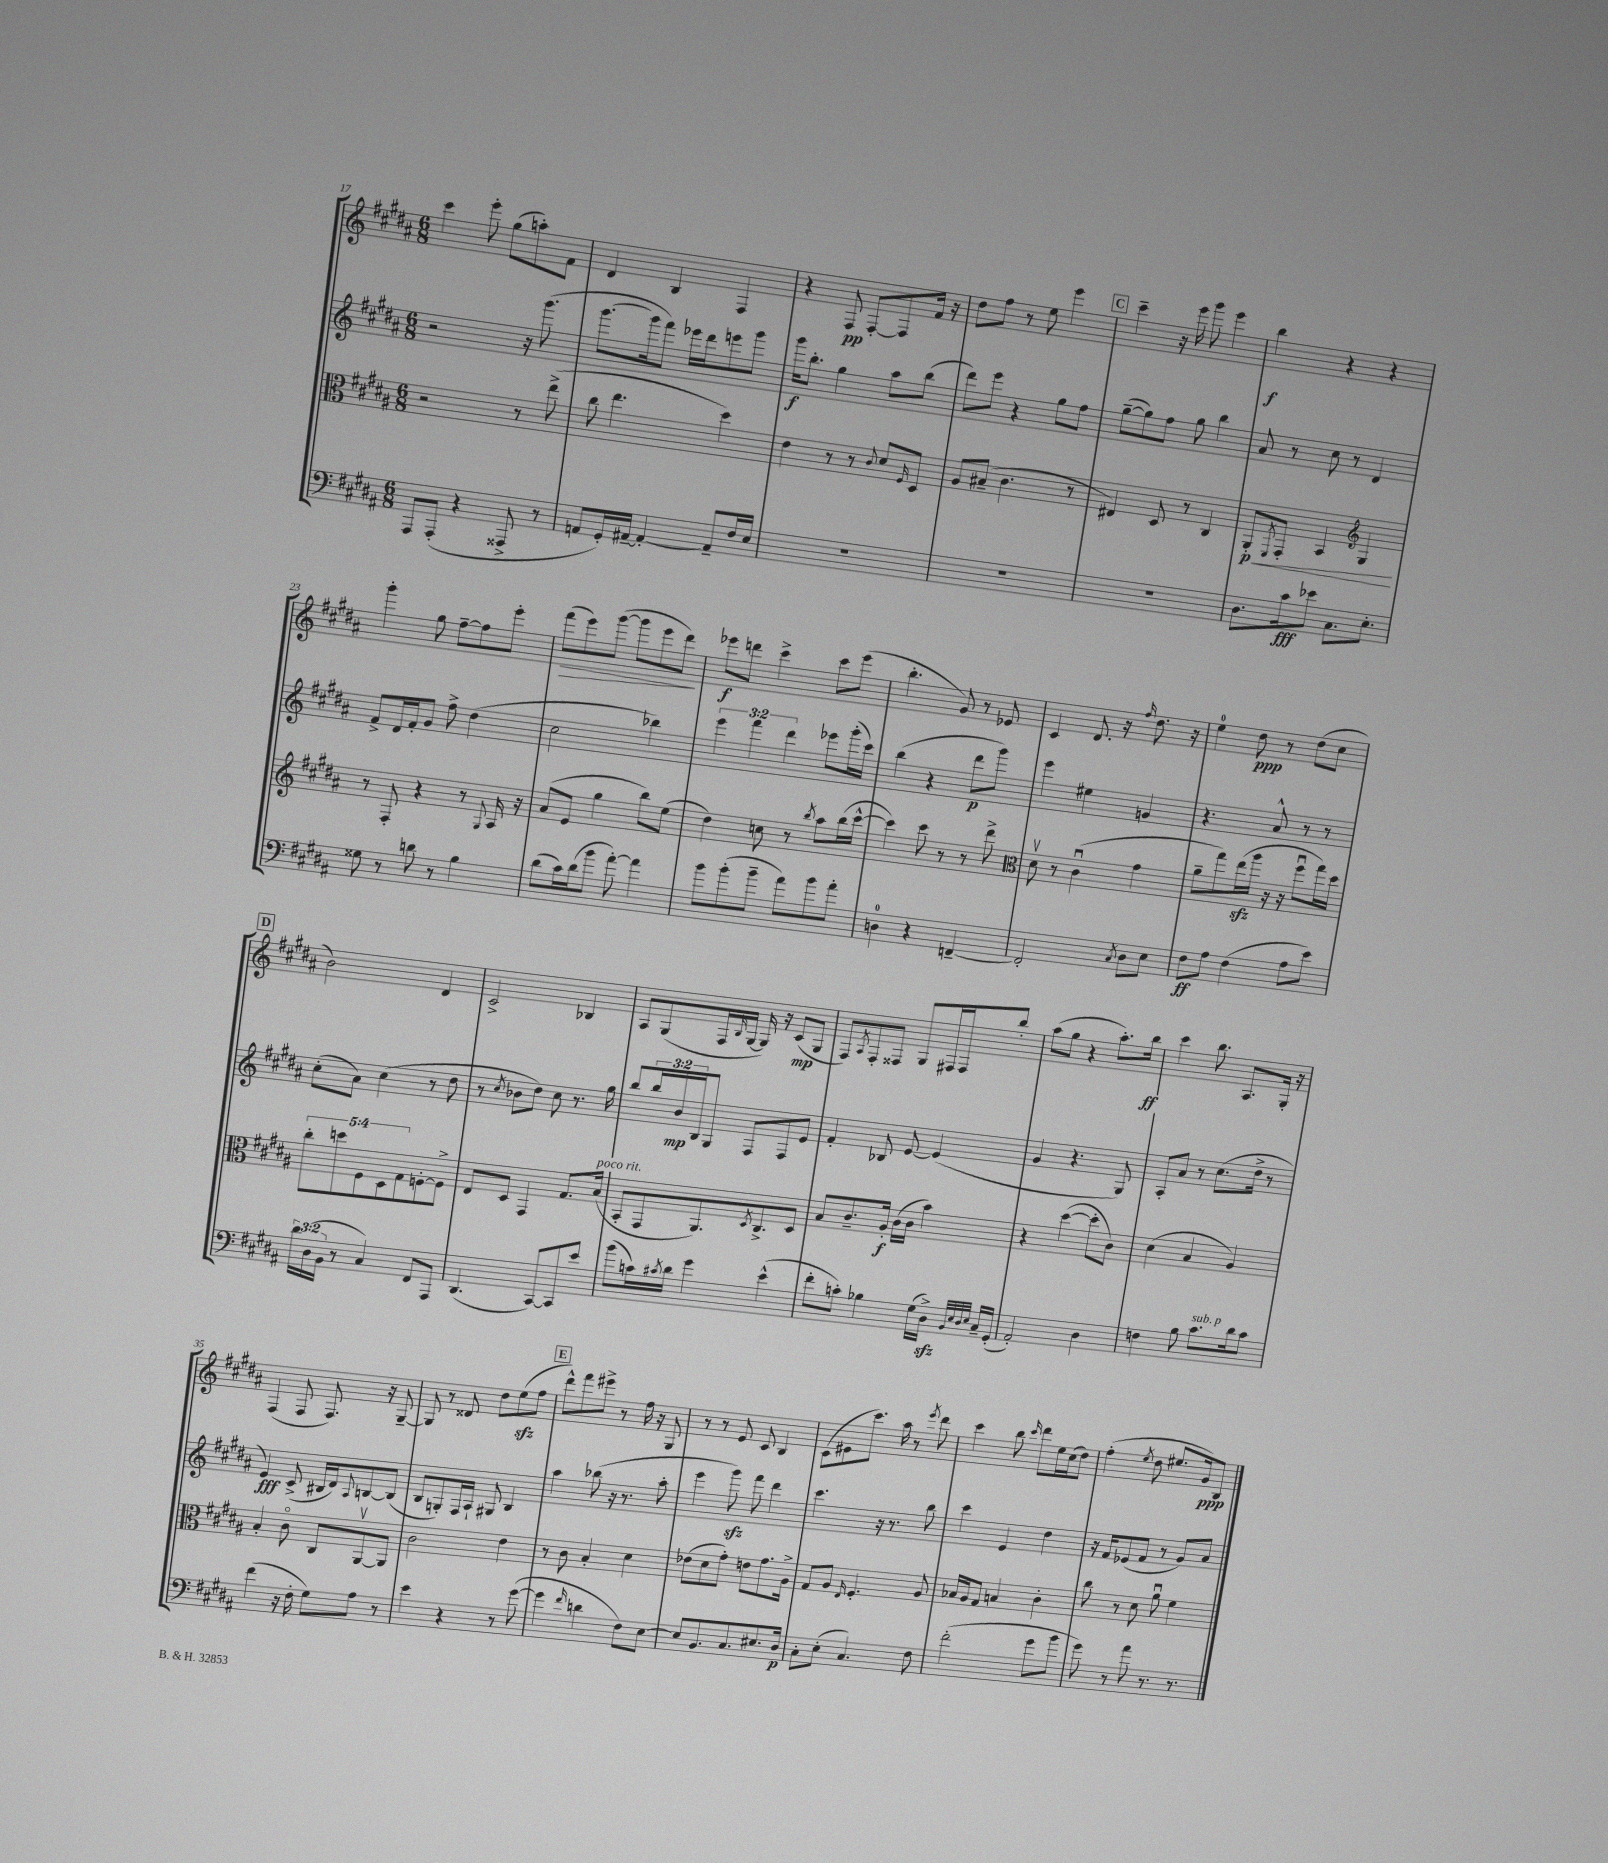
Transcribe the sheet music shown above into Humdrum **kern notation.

**kern	**kern	**kern	**kern
*staff4	*staff3	*staff2	*staff1
*clefF4	*clefC3	*clefG2	*clefG2
*k[f#c#g#d#a#]	*k[f#c#g#d#a#]	*k[f#c#g#d#a#]	*k[f#c#g#d#a#]
*M6/8	*M6/8	*M6/8	*M6/8
8AAA#	2r	2r	4ccc#
(8AAA#'	.	.	.
4r	.	.	8eee'
.	.	.	(8gg#
8AAA##^	8r	16r	8aa')
.	.	(8.ggg#	.
8r	(8ee^	.	8f#
=	=	=	=
8AA	8cc#	[8.ggg#	4d#
16GG#')	4.ee	.	.
[16AA#~	.	16ggg#]	.
4AA#'_	.	8fff#)	4B
.	.	16eee-	.
.	.	16ddd#	.
8AA#~]	4dd#)	8eee	4F#
16F#	.	8ggg#	.
16E	.	.	.
=	=	=	=
2.r	4e	16ggg#	4r
.	.	8.bb'	.
.	8r	4gg#	8F#
.	8r	.	[8F#'
.	8qqc#	.	.
.	8d#	8aa#	8F#]
.	16qqF#	.	.
.	8D#	(8bb	16f#
.	.	.	16r
=	=	=	=
2.r	8A#	8ddd#)	8dd#
.	(8B#~	8eee	8ff#
.	4.c#	4r	8r
.	.	.	8ee
.	.	8gg#	4eee
.	8r	8ff#	.
=	=	=	=
2.r	4E#)	([8gg#~	4ccc#~
.	.	8gg#])	.
.	8D#	8ff#	16r
.	.	.	16eee
.	8r	8gg#	8ggg#
.	4C#	4bb	4eee
=	=	=	=
8.D#	8AA#'	8a#	4bb
.	8qFF#	.	.
.	8GG#'	8r	.
16c#	.	.	.
8e-	4BB	8cc#	4r
8.C#	.	8r	.
*	*clefG2	*	*
.	4G#	4d#	4r
8.E'	.	.	.
=	=	=	=
8G##	8r	8f#^	4ggg#'
8r	8F#'	16d#	.
.	.	16f#'	.
8d	4r	8g#	8gg#
8r	.	8ff#^	[8ff#~
4B	8r	(4dd#	8ff#]
.	8qqG#	.	.
.	16A#	.	8eee'
.	16r	.	.
=	=	=	=
(8d#	(8a#	2cc#	(8fff#
16c#)	8e	.	8eee)
(16d#	.	.	.
8b	4gg#	.	([8ggg#
[8a#')	.	.	8ggg#]
4a#]	8bb)	4bb-)	8eee
.	(8ee	.	8ddd#)
=	=	=	=
8b	4dd#)	6eee	8eee-
(8b'	.	.	8ddd
.	.	6fff#	.
8b~	8cc	.	4ccc#^
.	.	6ddd#	.
8a#)	8r	.	.
.	8qbb	.	.
8b	8aa#	8eee-	8ccc#
8a#'	(16bb	(16ggg#'	(8eee-
.	[16ccc#^^	16ccc#)	.
=	=	=	=
4D	4ccc#])	(4bb	4.bb'
4r	8ccc#	4r	.
.	8r	.	8g#)
[4FF~	8r	8ddd#	8r
.	8ddd#^	8ggg#)	8e-
=	=	=	=
*	*clefC3	*	*
2FF']	8d#v	4eee	4c#
.	8r	.	.
.	(4c#u	4ee#	8.d#
.	.	.	16r
8qC#	.	.	16qqff#
8D#	4g#	4g	8.dd#
8E	.	.	.
.	.	.	16r
=	=	=	=
8F#	8a#~	4.r	4ee
8A#	8gg#)	.	.
(4F#	(16ee	.	8dd#
.	16aa#	.	.
.	16r	8a#^^	8r
.	16r	.	.
8A#	8ff#u	8r	(8dd#
8e)	16gg#)	8r	8cc#
.	16dd#	.	.
=	=	=	=
24d#	10cc#'	(8cc#'	2b)
(24D#	.	.	.
24BB	.	.	.
.	10dd	.	.
8r	.	8a#)	.
.	10F#	.	.
4C#)	.	(4cc#	.
.	10D#	.	.
.	10G#	.	.
8FF#	[8F'	8r	4d#
8AAA#	8F^]	8dd#	.
=	=	=	=
(4.DD#	8E	8r	2c#^
.	.	8qcc#	.
.	8D#	8b-	.
.	4GG#	8dd#)	.
[8CC#)	.	8cc#	.
8CC#]	8.G#	8.r	4B-
8e	.	.	.
.	(16B	16gg#	.
=	=	=	=
(8b	8BB'	8bb	8A#
16c)	8GG#	24bb	(8G#
.	.	24b	.
8qc#	.	.	.
16d#	.	.	.
.	.	24B	.
4g#	8.AA#)	8G#	16F#
.	.	.	16qqB
.	.	.	[16G#
.	.	8F#	16G#])
.	8qD#	.	.
.	8.C#^	.	16r
(4e^^	.	8F#	(8c#
.	8D#	8e	8G#
=	=	=	=
8f#'	8B	4f#'	8F#)
.	.	.	8qA#
8c')	8.c#~	.	8F#'
4B-	.	8B-	8F##
.	16A#'	.	.
.	(16c#	[8e	8G#
.	16c#	.	.
(16G#	4b)	(4e]	16F#
16D#^)	.	.	16F#
32qqBB	.	.	.
32qqE	.	.	.
32qqD#	.	.	.
32qqE	.	.	.
16C#~	.	.	8bb'
(16GG#'	.	.	.
=	=	=	=
2AA#')	4r	4g#	(8aa#
.	.	.	8gg#
.	([4dd#	4.r	4r
4D#	8dd#']	.	8.aa#')
.	8c#)	8G#)	.
.	.	.	16bb
=	=	=	=
4F	(4d#	8A#'	4ccc#
.	.	8a#	.
8B	4B	8r	8.bb
8.c#	.	(8.cc#	.
.	.	.	8.A#
.	4A#)	.	.
16d#	.	16dd#^	.
8c#	.	8r	16G#'
.	.	.	16r
=	=	=	=
(4f#	4B'	4e)	(4F#
16r	8c#o	(8c#^	8F#
16F#'	.	.	.
8G#)	8C#	16B#	8.F#)
.	.	16d#)	.
.	.	8qqA#	.
8A#	[8AA#v	[8B	.
.	.	.	16r
8r	8AA#]	(8B]	[8G#~
=	=	=	=
4e	2c#	8B	8G#]
.	.	8G')	8r
4r	.	16F#	8d##
.	.	16A#`	.
.	.	8G#	8dd#
8r	4e	4B	(8ee
([8g#	.	.	8ff#
=	=	=	=
4g#]	8r	4aa#	8ddd#^^)
.	8c#	.	8fff#
16qqf#	.	.	.
4d	4B'	(8bb-	8eee#^
.	.	16r	8r
.	.	8.r	.
8F#)	4d#	.	16ff#
.	.	.	16r
[8E	.	8aa#'	8G#
=	=	=	=
8E]	(8e-	4eee	8r
8.BB	8d#	.	8r
.	8g#')	8ggg#)	8e
8.C#	.	.	.
.	8e	8fff#	8c#
8.E#	8.g#	4ddd#	4B
16D#	16A#^	.	.
=	=	=	=
8C#'	8G#	4.ccc#	(8c#
(8E'	8A#	.	8e#
.	16qqE	.	.
4.C#)	4.F#'	.	8.ccc#)
.	.	16r	.
.	.	8.r	16aa#
.	.	.	8r
.	.	.	8qeee
8F#	8A#	8bb	8ddd#
=	=	=	=
(2f#'	16B-	4ccc#	4ccc#
.	16A#	.	.
.	8G#	.	.
.	4B	4e	8bb
.	.	.	16qqccc#
.	.	.	8ddd#
8g#	4c#'	4dd#	16ee
.	.	.	(16cc#
8b	.	.	8dd#)
=	=	=	=
8g#)	8cc#	16r	(4ff#'
.	.	16f#	.
8r	8r	(8e-	.
.	.	.	8qee
8a#	8d#	8f#	8dd#
8.r	8a#u	8r	8.ee#
.	4f#	8g#)	.
8.r	.	.	16g#)
.	.	8a#	8B
==	==	==	==
*-	*-	*-	*-
